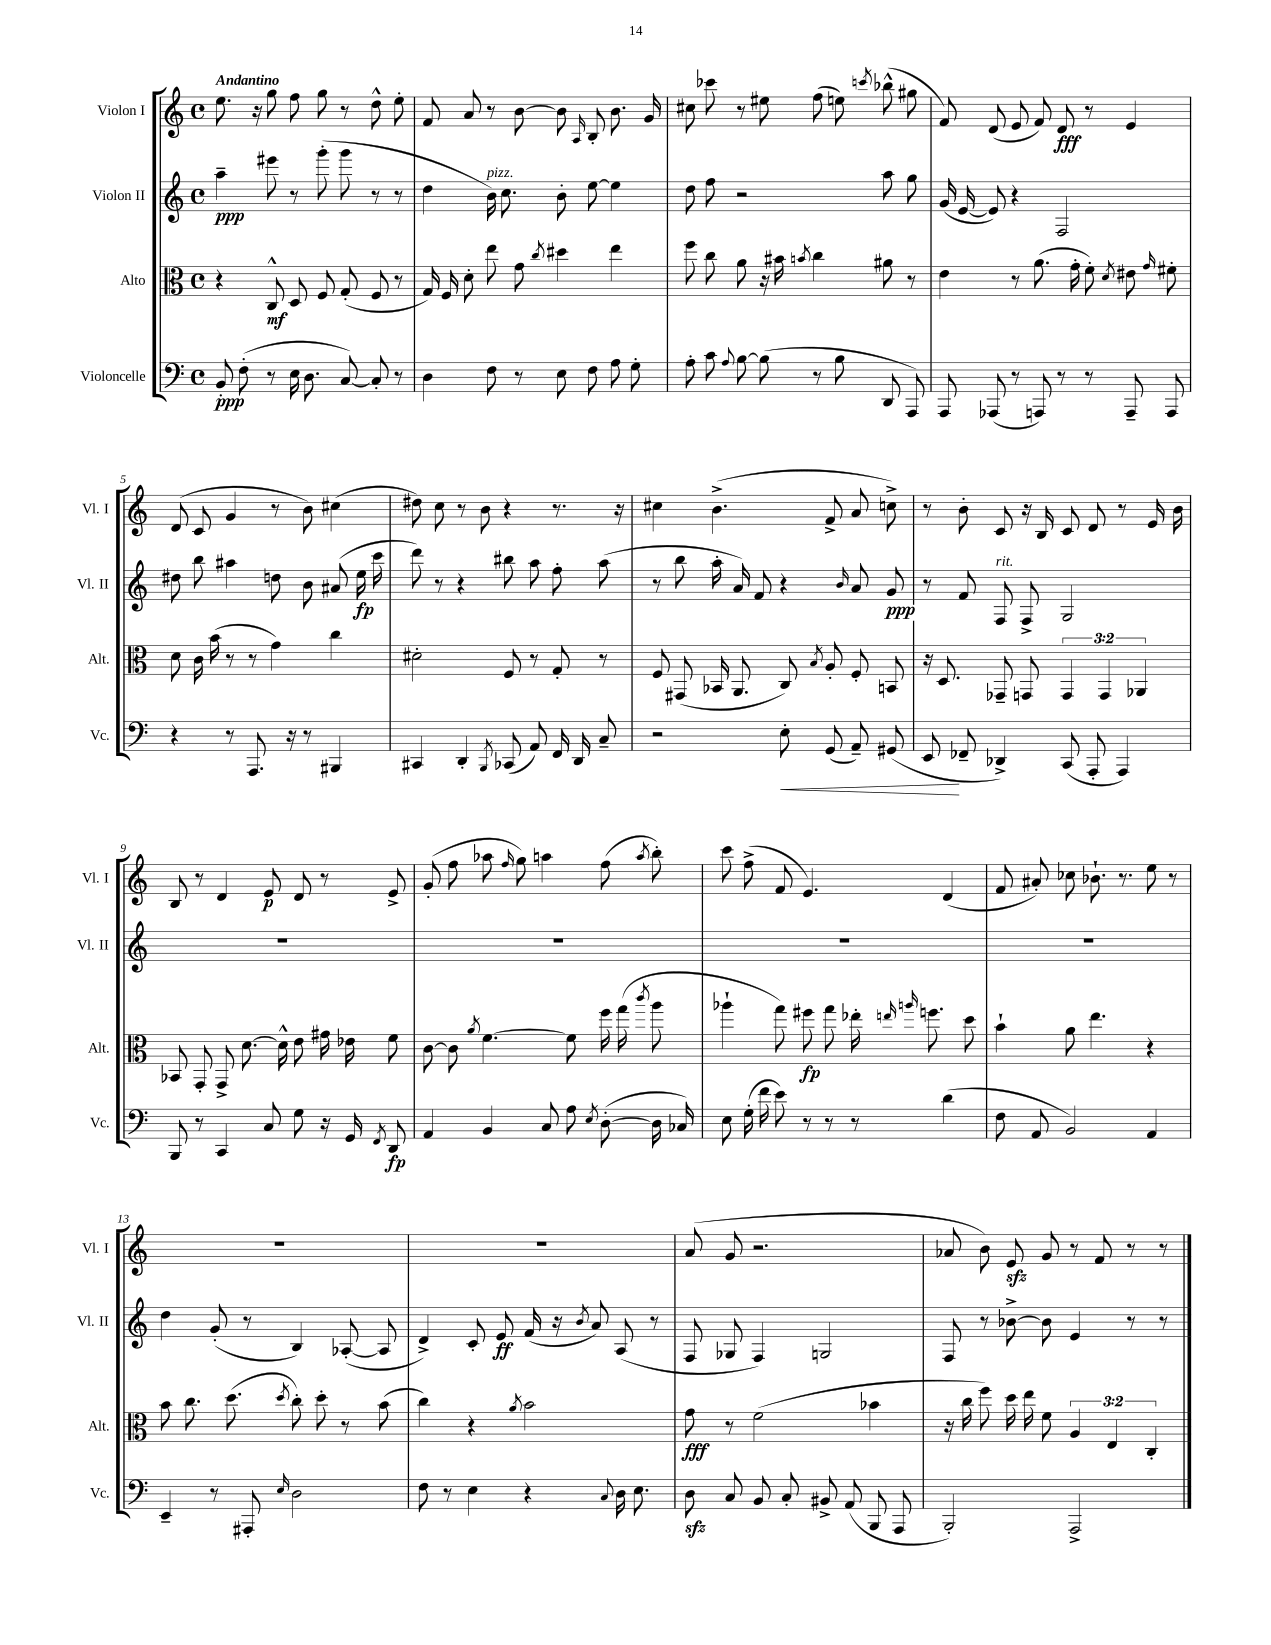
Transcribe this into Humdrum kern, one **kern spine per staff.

**kern	**dynam	**kern	**dynam	**kern	**dynam	**kern	**dynam
*part4	*part4	*part3	*part3	*part2	*part2	*part1	*part1
*staff4	*staff4	*staff3	*staff3	*staff2	*staff2	*staff1	*staff1
*I"Violoncelle	*	*I"Alto	*	*I"Violon II	*	*I"Violon I	*
*I'Vc.	*	*I'Alt.	*	*I'Vl. II	*	*I'Vl. I	*
*clefF4	*	*clefC3	*	*clefG2	*	*clefG2	*
*k[]	*	*k[]	*	*k[]	*	*k[]	*
*M4/4	*	*M4/4	*	*M4/4	*	*M4/4	*
*met(c)	*	*met(c)	*	*met(c)	*	*met(c)	*
=1	=1	=1	=1	=1	=1	=1	=1
!	!	!	!	!	!	!LO:TX:a:B:t=Andantino	!
8BB'/	ppp	4r	.	4aa~\	ppp	8.ee\	.
(8F'\	.	.	.	.	.	.	.
.	.	.	.	.	.	16r	.
8r	.	8C^^/	mf	8eee#X\	.	8gg\	.
16E\	.	8D/	.	8r	.	8ff\	.
8.D\	.	.	.	.	.	.	.
.	.	8F/	.	(8ggg'\	.	8gg\	.
[8C/)	.	(8G'/	.	8ggg\	.	8r	.
8C'/]	.	8F/	.	8r	.	8dd^^\	.
8r	.	8r	.	8r	.	8ee'\	.
=2	=2	=2	=2	=2	=2	=2	=2
4D\	.	16G/)	.	4dd\	.	8f/	.
.	.	16F/	.	.	.	.	.
.	.	8d'\	.	.	.	8a/	.
!	!	!	!	!LO:TX:a:i:t=pizz.	!	!	!
8F\	.	8ee\	.	16b\)	.	8r	.
.	.	.	.	8.cc\	.	.	.
8r	.	8g\	.	.	.	[8b\	.
.	.	8qcc/	.	.	.	.	.
8E\	.	4dd#X\	.	8b'\	.	8b\]	.
.	.	.	.	.	.	16qqA/	.
8F\	.	.	.	[8ee\	.	8B'/	.
8A\	.	4ee\	.	4ee\]	.	8.b\	.
8G'\	.	.	.	.	.	.	.
.	.	.	.	.	.	16g/	.
=3	=3	=3	=3	=3	=3	=3	=3
8A'\	.	8ff\	.	8dd\	.	8cc#X\	.
8c\	.	8cc\	.	8ff\	.	8ccc-X\	.
8qqA/	.	.	.	.	.	.	.
[8B\	.	8a\	.	2r	.	8r	.
(8B\]	.	16r	.	.	.	8ee#X\	.
.	.	16b#X\	.	.	.	.	.
.	.	8qbn/	.	.	.	.	.
8r	.	4cc\	.	.	.	(8ff\	.
8B\	.	.	.	.	.	8een\)	.
.	.	.	.	.	.	8qcccn/	.
8DD/	.	8a#X\	.	8aa\	.	(8bb-X^^\	.
8AAA/)	.	8r	.	8gg\	.	8gg#X\	.
=4	=4	=4	=4	=4	=4	=4	=4
8AAA/	.	4e\	.	(16g/	.	8f/)	.
.	.	.	.	[16e/	.	.	.
(8AAA-X/	.	.	.	8e/])	.	(8d/	.
8r	.	8r	.	4r	.	8e/	.
8AAAn/)	.	(8.a\	.	.	.	8f/)	.
8r	.	.	.	2F/	.	8d/	fff
.	.	16g'\	.	.	.	.	.
8r	.	8f'\)	.	.	.	8r	.
.	.	8qd/	.	.	.	.	.
8AAA~/	.	8e#X\	.	.	.	4e/	.
.	.	16qqg/	.	.	.	.	.
8AAA/	.	8f#X'\	.	.	.	.	.
!!LO:LB:g=z
=5	=5	=5	=5	=5	=5	=5	=5
4r	.	8d\	.	8dd#X\	.	(8d/	.
.	.	16c\	.	8bb\	.	8c/	.
.	.	(16b\	.	.	.	.	.
8r	.	8r	.	4aa#X\	.	4g/	.
8.AAA/	.	8r	.	.	.	.	.
.	.	4g\)	.	8ddn\	.	8r	.
16r	.	.	.	.	.	.	.
8r	.	.	.	8b\	.	8b\)	.
4BBB#X/	.	4cc\	.	(8a#X/	.	(4cc#X\	.
.	.	.	.	16ee\	fp	.	.
.	.	.	.	16ccc\	.	.	.
=6	=6	=6	=6	=6	=6	=6	=6
4CC#X/	.	2d#X'\	.	8ddd\)	.	8dd#X\)	.
.	.	.	.	8r	.	8cc\	.
4DD'/	.	.	.	4r	.	8r	.
.	.	.	.	.	.	8b\	.
8qBBB/	.	.	.	.	.	.	.
(8CC-X/	.	8F/	.	8bb#X\	.	4r	.
8AA/)	.	8r	.	8aa\	.	.	.
16FF/	.	8G'/	.	8ff'\	.	8.r	.
16DD/	.	.	.	.	.	.	.
8C~/	.	8r	.	(8aa\	.	.	.
.	.	.	.	.	.	16r	.
=7	=7	=7	=7	=7	=7	=7	=7
2r	.	8F/	.	8r	.	4cc#X\	.
.	.	(8GG#X/	.	8bb\	.	.	.
.	.	16BB-X/	.	16aa'\	.	(4.b^\	.
.	.	8.AA/	.	16a/)	.	.	.
.	.	.	.	8f/	.	.	.
!	!LO:HP:b	!	!	!	!	!	!
8E'\	<	8C/)	.	4r	.	.	.
.	.	8qB/	.	.	.	.	.
(8GG/	.	8A'/	.	.	.	8f^/	.
.	.	.	.	16qqb/	.	.	.
8AA~/)	.	8F'/	.	8a/	.	8a/	.
(8GG#X/	.	8BBn/	.	8g/	ppp	8ccn^\)	.
=8	=8	=8	=8	=8	=8	=8	=8
8EE/	.	16r	.	8r	.	8r	.
.	.	8.D/	.	.	.	.	.
8FF-X~/	[	.	.	8f/	.	8b'\	.
!	!	!	!	!LO:TX:a:i:t=rit.	!	!	!
4DD-X^/)	.	8GG-X~/	.	8F/	.	8c/	.
.	.	8GGn/	.	8F^/	.	16r	.
.	.	.	.	.	.	16B/	.
(8CC/	.	6GG/	.	2G/	.	8c/	.
8AAA'/	.	.	.	.	.	8d/	.
.	.	6GG/	.	.	.	.	.
4AAA/)	.	.	.	.	.	8r	.
.	.	6AA-X/	.	.	.	.	.
.	.	.	.	.	.	16e/	.
.	.	.	.	.	.	16b\	.
!!LO:LB:g=z
=9	=9	=9	=9	=9	=9	=9	=9
8BBB/	.	8BB-X/	.	1r	.	8B/	.
8r	.	8GG'/	.	.	.	8r	.
4CC/	.	8GG^/	.	.	.	4d/	.
.	.	[8.d\	.	.	.	.	.
8C/	.	.	.	.	.	8e/	p
.	.	16d^^\]	.	.	.	.	.
8G\	.	8e\	.	.	.	8d/	.
16r	.	16g#X\	.	.	.	8r	.
16GG/	.	16e-X\	.	.	.	.	.
8qFF/	.	.	.	.	.	.	.
8DD/	fp	8f\	.	.	.	8e^/	.
=10	=10	=10	=10	=10	=10	=10	=10
4AA/	.	[8c\	.	1r	.	(8g'/	.
.	.	8c\]	.	.	.	8ff\	.
.	.	8qa/	.	.	.	.	.
4BB/	.	[4.f\	.	.	.	8aa-X\	.
.	.	.	.	.	.	16qqff/	.
.	.	.	.	.	.	8gg\)	.
8C/	.	.	.	.	.	4aan\	.
8A\	.	8f\]	.	.	.	.	.
8qE/	.	.	.	.	.	.	.
([8D'\	.	16ff\	.	.	.	(8ff\	.
.	.	(16gg\	.	.	.	.	.
.	.	8qccc/	.	.	.	8qaa/	.
16D\]	.	8aa\	.	.	.	8bb'\)	.
16C-X/)	.	.	.	.	.	.	.
=11	=11	=11	=11	=11	=11	=11	=11
8E\	.	4aa-X`\	.	1r	.	8ccc\	.
(16G'\	.	.	.	.	.	(8ff^\	.
16f\	.	.	.	.	.	.	.
8e\)	.	8gg\)	.	.	.	8f/	.
8r	.	8ff#X\	fp	.	.	4.e/)	.
8r	.	8gg\	.	.	.	.	.
8r	.	16ee-X'\	.	.	.	.	.
.	.	16qqeen/	.	.	.	.	.
.	.	16qqaan/	.	.	.	.	.
.	.	8.ffn\	.	.	.	.	.
(4d\	.	.	.	.	.	(4d/	.
.	.	8dd\	.	.	.	.	.
=12	=12	=12	=12	=12	=12	=12	=12
8F\	.	4b`\	.	1r	.	8f/	.
8AA/	.	.	.	.	.	8a#X'/)	.
2BB/)	.	8a\	.	.	.	8cc-X\	.
.	.	4.ee\	.	.	.	8.b-X`\	.
.	.	.	.	.	.	8.r	.
4AA/	.	4r	.	.	.	8ee\	.
.	.	.	.	.	.	8r	.
!!LO:LB:g=z
=13	=13	=13	=13	=13	=13	=13	=13
4EE~/	.	8b\	.	4dd\	.	1r	.
.	.	8.cc\	.	.	.	.	.
8r	.	.	.	(8g'/	.	.	.
.	.	(8.dd\	.	.	.	.	.
8AAA#X'/	.	.	.	8r	.	.	.
16qqE/	.	8qdd/	.	.	.	.	.
2D\	.	8cc'\)	.	4B/)	.	.	.
.	.	8dd'\	.	.	.	.	.
.	.	8r	.	([8A-X'/	.	.	.
.	.	(8b\	.	8A-/]	.	.	.
=14	=14	=14	=14	=14	=14	=14	=14
8F\	.	4cc\)	.	4d^/)	.	1r	.
8r	.	.	.	.	.	.	.
4E\	.	4r	.	8c'/	.	.	.
.	.	.	.	8e/	ff	.	.
.	.	8qa/	.	.	.	.	.
4r	.	2b\	.	(16f/	.	.	.
.	.	.	.	16r	.	.	.
.	.	.	.	8qb/	.	.	.
.	.	.	.	8a/)	.	.	.
8qqC/	.	.	.	.	.	.	.
16D\	.	.	.	(8A/	.	.	.
8.E\	.	.	.	.	.	.	.
.	.	.	.	8r	.	.	.
=15	=15	=15	=15	=15	=15	=15	=15
8Dzz\	.	8g\	fff	8F/	.	(8a/	.
8C/	.	8r	.	8G-X/	.	8g/	.
8BB/	.	(2f\	.	4F/)	.	2.r	.
8C'/	.	.	.	.	.	.	.
8BB#X^/	.	.	.	2Gn/	.	.	.
(8AA/	.	.	.	.	.	.	.
8BBB/	.	4b-X\	.	.	.	.	.
8AAA/	.	.	.	.	.	.	.
=16	=16	=16	=16	=16	=16	=16	=16
2BBB'/)	.	16r	.	8F/	.	8a-X/	.
.	.	16cc\	.	.	.	.	.
.	.	8ff\)	.	8r	.	8b\)	.
.	.	16dd\	.	[8b-X^\	.	8ezz/	.
.	.	16ee\	.	.	.	.	.
.	.	8f\	.	8b-\]	.	8g/	.
2AAA^/	.	6A/	.	4e/	.	8r	.
.	.	.	.	.	.	8f/	.
.	.	6E/	.	.	.	.	.
.	.	.	.	8r	.	8r	.
.	.	6C'/	.	.	.	.	.
.	.	.	.	8r	.	8r	.
==	==	==	==	==	==	==	==
*-	*-	*-	*-	*-	*-	*-	*-
